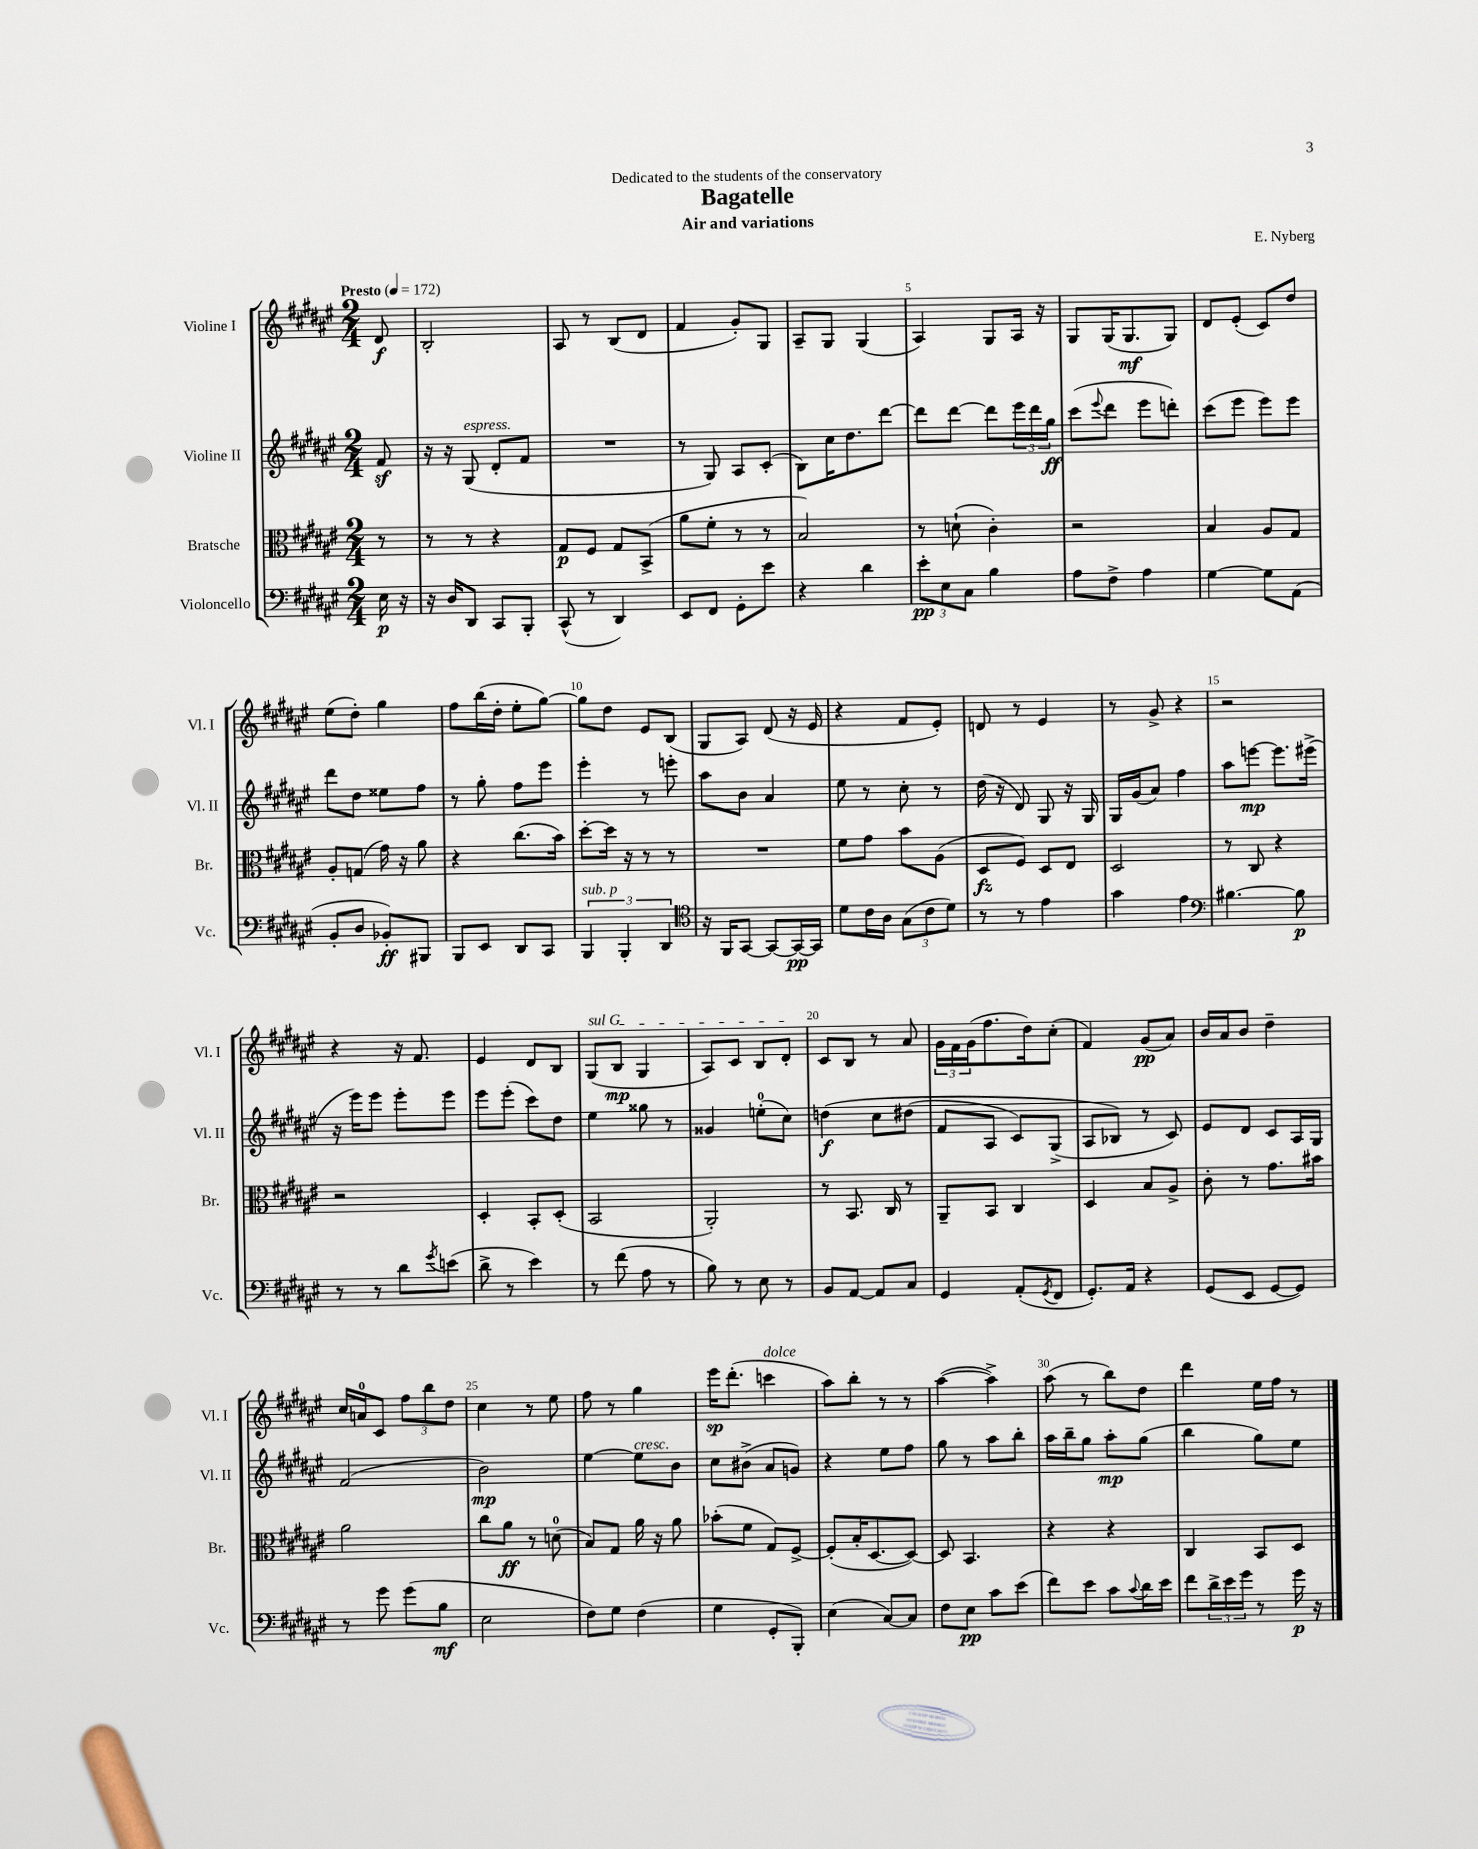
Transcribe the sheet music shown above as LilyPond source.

\header { title = "Bagatelle" composer = "E. Nyberg" subtitle = "Air and variations" dedication = "Dedicated to the students of the conservatory" }
<<
\new StaffGroup <<
\new Staff = "s0" \with { instrumentName = "Violine I" shortInstrumentName = "Vl. I" } {
    \clef treble \key fis \major \numericTimeSignature \time 2/4 \partial 8 \tempo "Presto" 4 = 172
    dis'8\f |
    b2-. |
    ais8 r8 b8( dis'8 |
    fis'4 gis'8-.) gis8 |
    ais8-- gis8 gis4( |
    ais4) gis8 ais16 r16 |
    gis8 gis16( gis8.\mf gis8) |
    dis'8 eis'8-.( cis'8) dis''8 |
    eis''8( dis''8-.) gis''4 |
    fis''8 b''16( dis''16-. eis''8-. gis''8~) |
    gis''8 dis''8 eis'8 b8( |
    gis8 ais8) dis'8( r16 eis'16 |
    r4 fis'8 eis'8-.) |
    d'8 r8 eis'4 |
    r8 gis'8-> r4 |
    r2 |
    r4 r16 fis'8. |
    eis'4 dis'8 b8 |
    \once \override TextSpanner.bound-details.left.text = \markup { \italic "sul G" } gis8\startTextSpan( b8\mp gis4 |
    ais8) cis'8 b8 dis'8-.\stopTextSpan |
    cis'8 b8 r8 ais'8 |
    \tuplet 3/2 { gis'16 fis'16 gis'16( } fis''8. dis''16) cis''8-.( |
    fis'4) gis'8\pp( ais'8) |
    b'16 ais'16 b'8 dis''4-- |
    cis''16 a'16-0 cis'8 \tuplet 3/2 { fis''8 b''8 dis''8 } |
    cis''4 r8 eis''8 |
    fis''8 r8 gis''4 |
    eis'''16\sp dis'''8.-.( c'''4^\markup { \italic "dolce" } |
    ais''8) b''8-. r8 r8 |
    ais''4~( ais''4->) |
    ais''8( r8 b''8) dis''8 |
    dis'''4 eis''16 fis''16 r8 \bar "|." |
}
\new Staff = "s1" \with { instrumentName = "Violine II" shortInstrumentName = "Vl. II" } {
    \clef treble \key fis \major \numericTimeSignature \time 2/4 \partial 8
    fis'8\sf |
    r16 r16 gis8^\markup { \italic "espress." }( dis'8-. fis'8 |
    R2 |
    r8 gis8) ais8 cis'8-.( |
    b8) cis''16 dis''8. dis'''8~ |
    dis'''8 dis'''8~ dis'''8 \tuplet 3/2 { eis'''16 dis'''16 gis''16\ff } |
    cis'''8( \appoggiatura { eis'''8 } dis'''8 eis'''8 d'''8-.) |
    cis'''8( eis'''8 eis'''8) eis'''8 |
    dis'''8 dis''8 eisis''8 fis''8 |
    r8 gis''8-. fis''8 eis'''8 |
    eis'''4-. r8 e'''8-. |
    ais''8 b'8 ais'4 |
    eis''8 r8 cis''8-. r8 |
    dis''16( r16 dis'8) gis8 r16 gis16 |
    gis16 gis'16( ais'8) fis''4 |
    ais''8 e'''8~\mp e'''8. eis'''16->( |
    r16 eis'''16) eis'''8 eis'''8-. eis'''8 |
    eis'''8 eis'''8-.( cis'''8) dis''8 |
    eis''4 gisis''8 r8 |
    gisis'4 e''8-0-.( cis''8) |
    d''4\f\( cis''8 dis''8( |
    fis'8 ais8 cis'8) gis8->( |
    ais8 bes8\) r8 cis'8) |
    eis'8 dis'8 cis'8 ais16 gis16 |
    fis'2( |
    b'2\mp) |
    eis''4~ eis''8^\markup { \italic "cresc." } b'8 |
    cis''8 bis'8->( ais'8 g'8) |
    r4 eis''8 fis''8 |
    gis''8 r8 ais''8 b''8-. |
    ais''16 b''16-- gis''8 ais''8-.\mp gis''8( |
    b''4 gis''8) eis''8 \bar "|." |
}
\new Staff = "s2" \with { instrumentName = "Bratsche" shortInstrumentName = "Br." } {
    \clef alto \key fis \major \numericTimeSignature \time 2/4 \partial 8
    r8 |
    r8 r8 r4 |
    gis8\p fis8 gis8 b,8->( |
    ais'8 fis'8-. r8 r8 |
    b2) |
    r8 d'8-!( cis'4-.) |
    r2 |
    b4 ais8 gis8 |
    ais8-. g8( gis'16) r16 ais'8 |
    r4 cis''8.( b'16) |
    dis''8~-. dis''16 r16 r8 r8 |
    R2 |
    fis'8 gis'8 b'8 ais8( |
    dis8\fz fis8) dis8 eis8 |
    dis2 |
    r8 cis8 r4 |
    r2 |
    dis4-. b,8-. dis8-.( |
    b,2 |
    ais,2-.) |
    r8 b,8. cis16 r8 |
    ais,8-- b,8 cis4 |
    dis4 b8 ais8-> |
    cis'8-. r8 gis'8. bis'16 |
    ais'2 |
    cis''8 ais'8\ff r8 d'8-0( |
    b8) gis8 ais'16 r16 ais'8 |
    bes'8-.( fis'8 gis8) fis8~-> |
    fis8-.( b16-. dis8.~ dis8~) |
    dis8 b,4. |
    r4 r4 |
    cis4 b,8 dis8 \bar "|." |
}
\new Staff = "s3" \with { instrumentName = "Violoncello" shortInstrumentName = "Vc." } {
    \clef bass \key fis \major \numericTimeSignature \time 2/4 \partial 8
    eis16\p r16 |
    r16 dis16 dis,8 cis,8 b,,8-. |
    cis,8-^( r8 dis,4) |
    eis,8 fis,8 gis,8-. eis'8 |
    r4 dis'4 |
    \tuplet 3/2 { eis'8-.\pp eis8 cis8 } b4 |
    ais8 fis8-> ais4 |
    gis4~ gis8 ais,8( |
    b,8-. dis8 bes,8-.\ff) bis,,8 |
    b,,8 eis,8 dis,8 cis,8 |
    \tuplet 3/2 { b,,4^\markup { \italic "sub. p" } b,,4-. dis,4 } |
    \clef tenor r16 fis,16 gis,8~ gis,8~ gis,16~\pp gis,16 |
    dis'8 cis'16 ais16 \tuplet 3/2 { gis8( cis'8 dis'8) } |
    r8 r8 eis'4 |
    gis'4 eis'4 |
    \clef bass bis4.~ bis8\p |
    r8 r8 dis'8 \acciaccatura { gis'8 } e'8( |
    dis'8-> r8 eis'4) |
    r8 fis'8( ais8 r8 |
    b8) r8 eis8 r8 |
    b,8 ais,8~ ais,8 cis8 |
    gis,4 ais,8-.( \acciaccatura { gis,8 } fis,8 |
    gis,8.-.) ais,16 r4 |
    gis,8( eis,8 gis,8~ gis,8) |
    r8 gis'8 gis'8( b8\mf |
    eis2 |
    fis8) gis8 fis4( |
    gis4 gis,8-. b,,8-.) |
    eis4( cis8~) cis8 |
    fis8 eis8\pp cis'8 eis'8( |
    fis'8) eis'8 cis'8 \appoggiatura { cis'8 } dis'16 eis'16 |
    fis'8 \tuplet 3/2 { dis'16-> eis'16 gis'16 } r8 gis'16\p r16 \bar "|." |
}
>>
>>
\layout { \context { \Score \override BarNumber.break-visibility = ##(#f #t #t) barNumberVisibility = #(every-nth-bar-number-visible 5) } }
